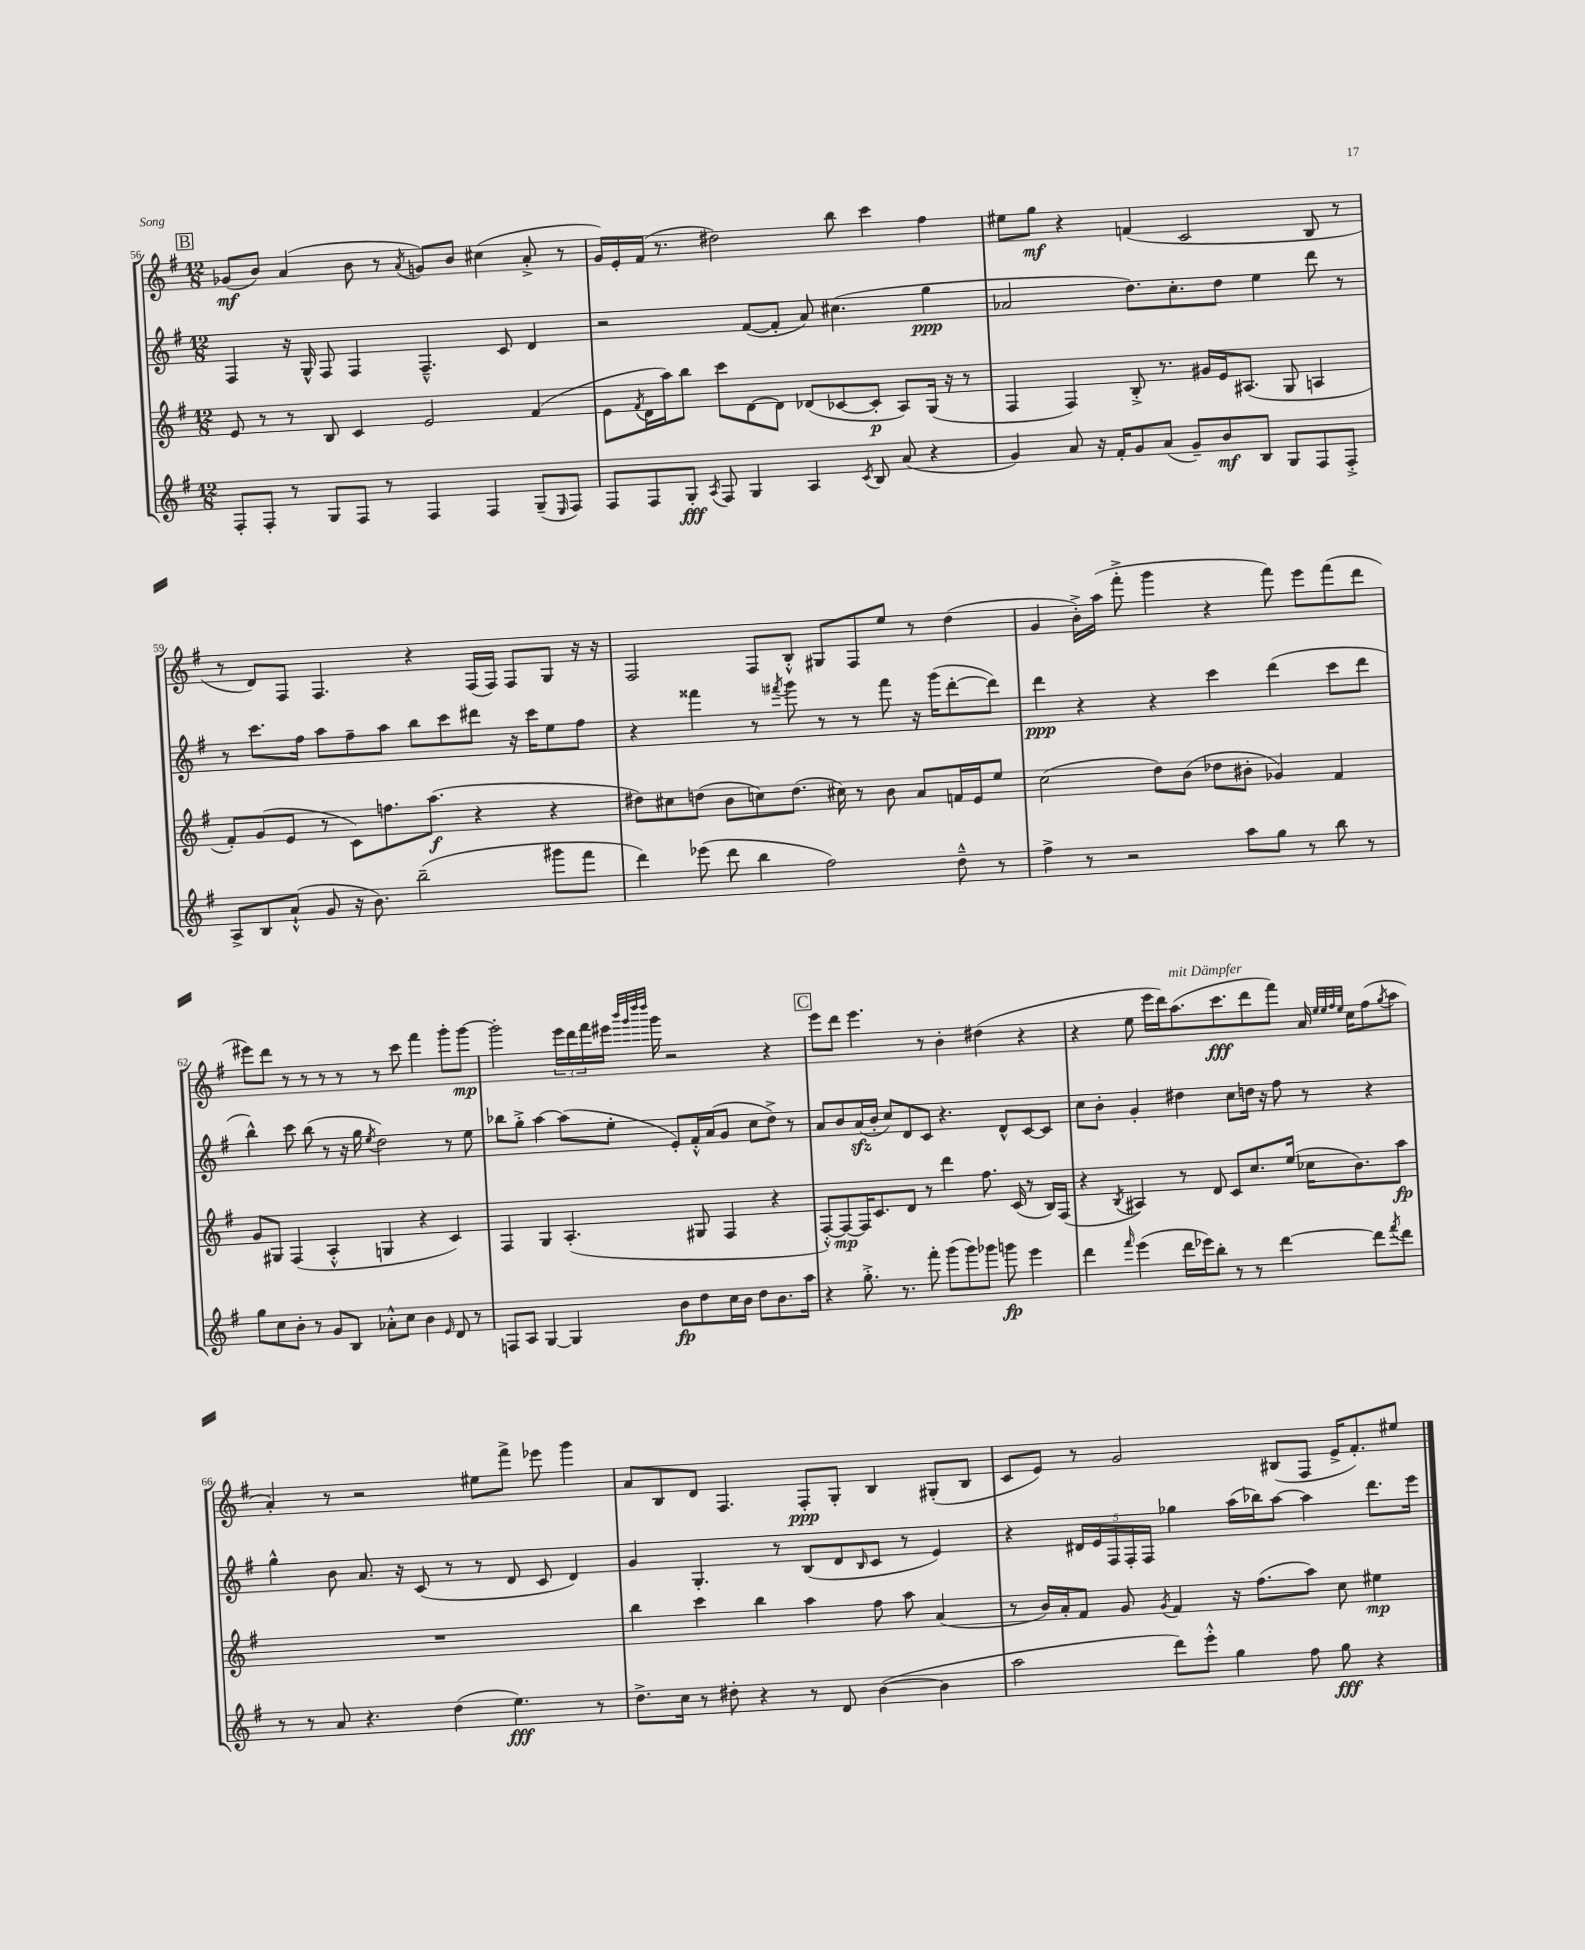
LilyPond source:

<<
\new StaffGroup <<
\new Staff = "s0" {
    \clef treble \key g \major \numericTimeSignature \time 12/8
    \mark \markup { \box "B" } ges'8\mf( b'8) a'4( b'8 r8 \acciaccatura { a'8 } g'8) b'8 cis''4( a'8-.-> r8 |
    g'16) e'16-. fis'16( r8. dis''2) b''8 c'''4 fis''4 |
    eis''8 g''8\mf r4 f'4( c'2 b8 r8 |
    r8 d'8) fis8 fis4. r4 fis16( fis16) fis8 g8 r16 r16 |
    fis2 fis8 b8-.-^ gis8 fis8 e''8 r8 d''4( |
    g'4 b'16-.->) a''16( fis'''8-.-> g'''4 r4 fis'''8) e'''8 fis'''8( d'''8 |
    eis'''8) d'''8 r8 r8 r8 r8 r8 c'''8 fis'''4 g'''8-. g'''8~\mp |
    g'''2-. \tuplet 3/2 { e'''16 d'''16 fis'''16 } eis'''16 \grace { b'''32 g'''32 d''''32 d''''32 } g'''16 r2 r4 |
    \mark \markup { \box "C" } e'''8 d'''8 e'''4. r8 b'4-. dis''4( r4 |
    r4 e''8 e'''16 d'''16) a''8.^\markup { \italic "mit Dämpfer" }( c'''8.\fff d'''8 fis'''8) a'16 \grace { e''32 e''32 fis''32 e''32 } c''16 fis''8( \acciaccatura { g''8 } a''8 |
    a'4-.) r8 r2 eis''8 fis'''8-> ees'''8 g'''4 |
    a'8 b8 d'8 fis4. fis8-.\ppp g8-. b4 gis8-.( b8 |
    c'8 e'8) r8 g'2 bis8( fis8 e'16-> fis'8.-.) eis''8 \bar "|." |
}
\new Staff = "s1" {
    \clef treble \key g \major \numericTimeSignature \time 12/8
    \mark \markup { \box "B" } fis4 r16 g16-^ fis8 fis4 fis4.---^ c'8 d'4 |
    r2 fis'8~( fis'8-. a'8) cis''4.( g''4\ppp |
    aes'2 d''8.) c''8.-. d''8 e''4 d'''8 r8 |
    r8 c'''8. fis''16 a''8 fis''8-- a''8 b''8 c'''8 dis'''8 r16 c'''16 e''8 fis''8 |
    r4 fisis'''4 r8 \acciaccatura { fis'''8 } g'''8 r8 r8 fis'''8 r16 g'''16( d'''8~-. d'''8) |
    d'''4\ppp r4 r4 c'''4 d'''4( c'''8 d'''8 |
    b''4-^) c'''8 b''8( r8 r16 g''16 \acciaccatura { e''8 } d''2) r8 e''8 |
    bes''8 g''8-.-> a''4~ a''8( e''8-. e'8-.) fis'16-.-^ a'16( g'8 c''8 d''8->) r8 |
    \mark \markup { \box "C" } a'8 b'8 a'16\sfz( b'16-. c''8) d'8 c'8 r4. d'8-^ c'8~ c'8 |
    c''8 b'8-. g'4-. dis''4 c''8 d''16 r16 fis''8 r8 r4 |
    g''4-^ b'8 a'8. r16 c'8( r8 r8 d'8 c'8 d'4) |
    g'4 g4.-. r8 b8( d'8 \grace { b16 } c'8 r8 e'4) |
    r4 \tuplet 5/4 { dis'16 e'16 fis16 fis16-. fis16 } ges''4 a''16( bes''16) a''8~ a''4 d'''8. e'''16 \bar "|." |
}
\new Staff = "s2" {
    \clef treble \key g \major \numericTimeSignature \time 12/8
    \mark \markup { \box "B" } e'8 r8 r8 b8 c'4 e'2 fis'4( |
    e'8 \acciaccatura { fis'8 } d'16 a''16) b''8 c'''8 d'8~ d'8 des'8( ces'8~ ces'8-.\p a8) g16( r16 r8 |
    fis4 fis4) b8-.-> r8. gis'16 e'16 ais8.( g8 a4 |
    fis'8-.) g'8( e'8 r8 c'8) f''8. a''8.\f( r4 r4 |
    dis''8) cis''8 d''8( b'8 c''8) d''8.( cis''16) r8 b'8 a'8 f'16 e'16 e''8 |
    c''2( d''8) b'8( des''8 bis'8-. ges'4) fis'4 |
    g'8 gis8 fis4( a4-.-^ g4 r4 c'4) |
    fis4 g4 a4.-.( gis8 fis4 r4 |
    \mark \markup { \box "C" } fis8~-.-^) fis8~\mp fis16 c'8. d'8 r8 d'''4 fis''8. c'16( r8 b16) fis16( |
    r4 \acciaccatura { b8 } ais4) r8 d'8 c'8 c''8. e''16( ces''16 b'8.) a''8\fp |
    R1. |
    b''4 c'''4 b''4 a''4 fis''8 a''8 a'4( |
    r8 b'16) a'16-. fis'8 g'8 \acciaccatura { g'8 } fis'4 r16 fis''8.( a''8) c''8 eis''4\mp \bar "|." |
}
\new Staff = "s3" {
    \clef treble \key g \major \numericTimeSignature \time 12/8
    \mark \markup { \box "B" } fis8-. fis8-. r8 g8 fis8 r8 fis4 fis4 g8--( \grace { e16 } fis8) |
    fis8 fis8 g8-.\fff \acciaccatura { a8 } fis8 g4 a4 \acciaccatura { c'8 } b8 a'8( r4 |
    g'4) a'8 r16 fis'16-. g'8 a'8( g'8--) b'8\mf b8 g8 fis8 fis8-.-> |
    a8-> b8 a'8-!-^( g'8 r16 b'8.) b''2--( gis'''8 fis'''8 |
    d'''4) ees'''8( d'''8 b''4 fis''2) d''8---^ r8 |
    fis''4-> r8 r2 a''8 g''8 r8 b''8 r8 |
    g''8 c''8 b'8-. r8 g'8 b8 aes'8-.-^ c''8 b'4 \grace { e'16 } d'8 r8 |
    f8 a8 g4~ g4 b'8\fp d''8 c''16 b'16 d''8 b'8. a''16 |
    \mark \markup { \box "C" } r4 g''8.-.-> r8. fis'''8-. g'''8( g'''8) ges'''8 g'''8\fp e'''4 |
    d'''4 \grace { fis'''16 } e'''4( d'''16 ees'''16) b''8-. r8 r8 d'''4~ d'''8 \acciaccatura { fis'''8 } d'''8 |
    r8 r8 a'8 r4. d''4( e''4.\fff) r8 |
    d''8.-> c''16 r8 dis''8-. r4 r8 d'8 b'4~( b'4 |
    a''2 d'''8) e'''8-.-^ g''4 fis''8 g''8\fff r4 \bar "|." |
}
>>
>>
\layout { \context { \Score currentBarNumber = #56 } }
